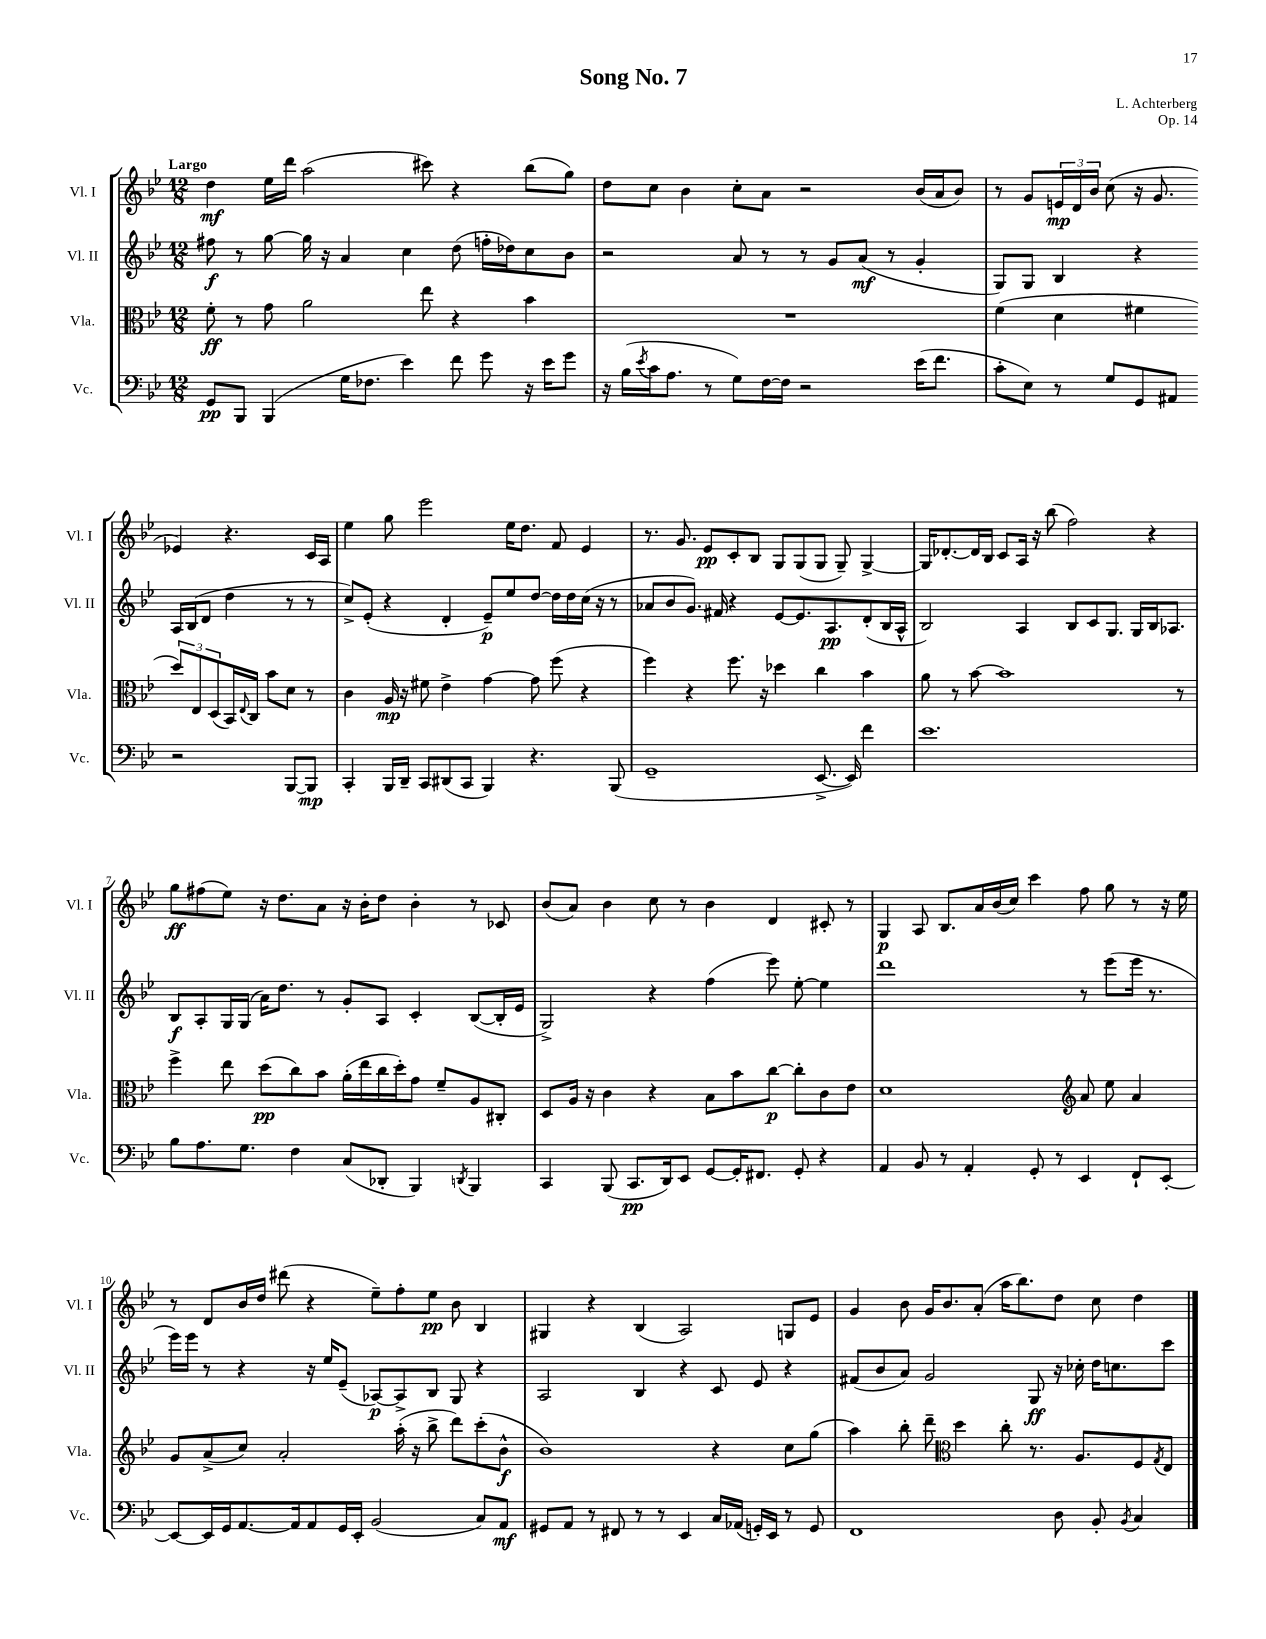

**kern	**kern	**kern	**kern
*staff4	*staff3	*staff2	*staff1
*clefF4	*clefC3	*clefG2	*clefG2
*k[b-e-]	*k[b-e-]	*k[b-e-]	*k[b-e-]
*M12/8	*M12/8	*M12/8	*M12/8
8GG	8f'	8ff#	4dd
8BBB-	8r	8r	.
(4BBB-	8g	[8gg	16ee-
.	.	.	16ddd
.	2a	16gg]	(2aa
.	.	16r	.
16G	.	4a	.
8.F-	.	.	.
4e-)	.	4cc	.
.	8ee-	.	8ccc#)
8f	4r	(8dd	4r
8g	.	16ff'	.
.	.	16dd-)	.
16r	4b-	8cc	(8bb-
16e-	.	.	.
8g	.	8b-	8gg)
=	=	=	=
16r	1.r	2r	8dd
(16B-	.	.	.
8qe-	.	.	.
16c	.	.	8cc
8.A	.	.	.
.	.	.	4b-
8r	.	.	.
8G)	.	8a	8cc'
[16F	.	8r	8a
16F]	.	.	.
2r	.	8r	2r
.	.	8g	.
.	.	(8a	.
.	.	8r	.
(16e-	.	4g'	(16b-
8.f	.	.	16a
.	.	.	8b-)
=	=	=	=
8c'	(4f	8G)	8r
8E-)	.	8G	8g
8r	4d	4B-	24e
.	.	.	24d
.	.	.	24b-
8G	.	.	(8cc
8GG	4f#	4r	16r
.	.	.	8.g
8AA#	.	.	.
2r	12dd)	16A	4e-)
.	.	(16B-	.
.	12E-	.	.
.	.	8d	.
.	(12D	.	.
.	16BB-)	4dd	4.r
.	8qqE-	.	.
.	16C	.	.
.	8b-	.	.
[8BBB-	8d	8r	.
8BBB-]	8r	8r	16c
.	.	.	16A
=	=	=	=
4CC'	4c	8cc^)	4ee-
.	.	(8e-'	.
16BBB-	16A	4r	8gg
16DD~	16r	.	.
8CC	8f#	.	2eee-
(8DD#	4e-^	4d'	.
8CC	.	.	.
4BBB-)	[4g	8e-~)	.
.	.	8ee-	16ee-
.	.	.	8.dd
4.r	8g]	[8dd	.
.	(8ff	16dd]	8f
.	.	16dd	.
.	4r	(16cc	4e-
.	.	16r	.
(8BBB-	.	8r	.
=	=	=	=
1GG~	4ff)	8a-	8.r
.	.	8b-	.
.	.	.	8.g
.	4r	8.g)	.
.	.	.	8e-
.	.	16f#	.
.	8.ff	4r	8c'
.	.	.	8B-
.	16r	.	.
.	4dd-	[8e-	8G
.	.	8.e-]	(8G
[8.EE-^	4cc	.	8G
.	.	8.A	.
.	.	.	8G~)
16EE-])	.	.	.
4f	4b-	(8d'	[4G^
.	.	16B-	.
.	.	16A^^	.
=	=	=	=
1.e-	8a	2B-)	16G]
.	.	.	[8.d-'
.	8r	.	.
.	[8b-	.	16d-]
.	.	.	16B-
.	1b-]	.	8c
.	.	4A	16A
.	.	.	16r
.	.	.	(8bb-
.	.	8B-	2ff)
.	.	8c	.
.	.	8.G	.
.	.	16G	.
.	.	16B-	4r
.	.	8.A-	.
.	8r	.	.
=	=	=	=
8B-	4ff^	8B-	8gg
8.A	.	8A'	(8ff#
.	8ee-	16G	8ee-)
8.G	.	(16G	.
.	(8dd	16a)	16r
.	.	8.dd	8.dd
4F	8cc)	.	.
.	8b-	8r	8a
(8C	(16a'	8g'	16r
.	16ee-	.	16b-'
8DD-'	16cc	8A	8dd
.	16dd')	.	.
4BBB-)	8g	4c'	4b-'
.	8f~	.	.
8qDD	.	.	.
4BBB-	8A	([8B-	8r
.	8C#'	16B-']	8c-
.	.	16e-	.
=	=	=	=
4CC	8D	2G^)	(8b-
.	16A	.	8a)
.	16r	.	.
(8BBB-	4c	.	4b-
8.CC	.	.	.
.	4r	4r	8cc
16DD)	.	.	.
8EE-	.	.	8r
[8GG	8B-	(4ff	4b-
16GG']	8b-	.	.
8.FF#	.	.	.
.	[8cc	8eee-)	4d
8GG'	8cc']	[8ee-'	.
4r	8c	4ee-]	8c#'
.	8e-	.	8r
=	=	=	=
4AA	1d	1ddd	4G
8BB-	.	.	8A
8r	.	.	8.B-
4AA'	.	.	.
.	.	.	16a
.	.	.	(16b-
.	.	.	16cc)
8GG'	.	.	4ccc
8r	.	.	.
*	*clefG2	*	*
4EE-	8a	8r	8ff
.	8ee-	(8eee-	8gg
8FF`	4a	16eee-	8r
.	.	8.r	.
[8EE-'	.	.	16r
.	.	.	16ee-
=	=	=	=
8EE-_	8g	16eee-)	8r
.	.	16eee-	.
16EE-]	(8a^	8r	8d
16GG	.	.	.
[8.AA	8cc)	4r	16b-
.	.	.	16dd
.	2a'	.	(8ddd#
16AA]	.	.	.
8AA	.	16r	4r
.	.	16ee-	.
16GG	.	(8e-~	.
16EE-'	.	.	.
(2BB-	.	[8A-)	8ee-~)
.	(16aa'	8A-^]	8ff'
.	16r	.	.
.	8bb-^	8B-	8ee-
.	8ddd)	8G	8b-
8C)	(8ccc'	4r	4B-
8AA	8b-^^	.	.
=	=	=	=
8GG#	1b-)	2A	4G#
8AA	.	.	.
8r	.	.	4r
8FF#	.	.	.
8r	.	4B-	(4B-
8r	.	.	.
4EE-	.	4r	2A)
16C	4r	8c	.
(16AA-	.	.	.
16GG')	.	8e-	.
16EE-	.	.	.
8r	8cc	4r	8G
8GG	(8gg	.	8e-
=	=	=	=
1FF	4aa)	(8f#	4g
.	.	8b-	.
.	8bb-'	8a)	8b-
.	8ddd~	2g	16g
.	.	.	8.b-
*	*clefC3	*	*
.	4dd	.	.
.	.	.	(8a'
.	8cc'	.	16aa
.	.	.	8.bb-)
.	8.r	8G	.
8D	.	16r	8dd
.	8.A	16cc-'	.
8BB-'	.	16dd	8cc
.	.	8.cc	.
8qBB-	.	.	.
4C	8F	.	4dd
.	8qG	.	.
.	8E-	8ccc	.
==	==	==	==
*-	*-	*-	*-
